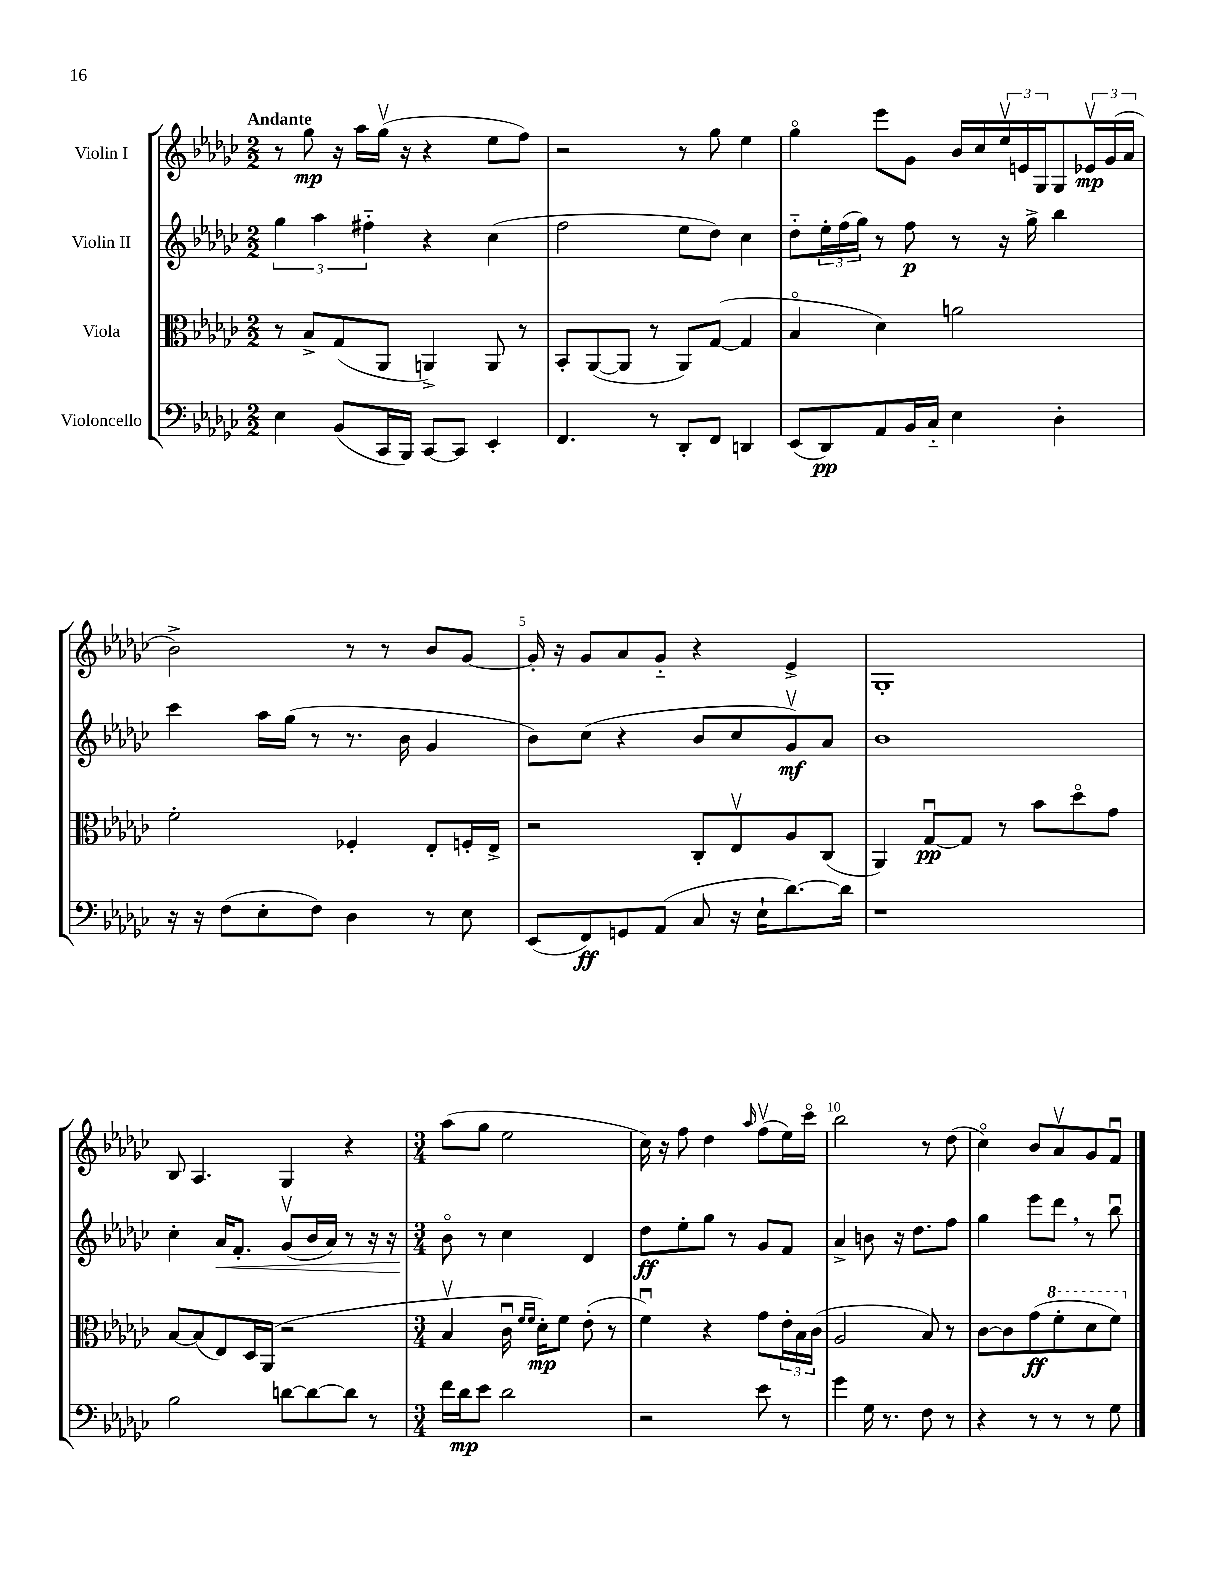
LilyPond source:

<<
\new StaffGroup <<
\new Staff = "s0" \with { instrumentName = "Violin I" } {
    \clef treble \key ges \major \numericTimeSignature \time 2/2 \tempo "Andante"
    r8 ges''8\mp r16 aes''16 ges''16\upbow( r16 r4 ees''8 f''8) |
    r2 r8 ges''8 ees''4 |
    ges''4\flageolet ees'''8 ges'8 bes'16 ces''16 \tuplet 3/2 { ees''16\upbow e'16 ges16 } ges8 \tuplet 3/2 { ees'16\upbow\mp ges'16( aes'16 } |
    bes'2->) r8 r8 bes'8 ges'8~ |
    ges'16-. r16 ges'8 aes'8 ges'8-_ r4 ees'4-> |
    ges1-. |
    bes8 aes4. ges4 r4 |
    \numericTimeSignature \time 3/4 aes''8( ges''8 ees''2 |
    ces''16) r16 f''8 des''4 \grace { aes''16 } f''8\upbow( ees''16) ces'''16\flageolet |
    bes''2 r8 des''8( |
    ces''4\flageolet) bes'8 aes'8\upbow ges'8 f'8\downbow \bar "|." |
}
\new Staff = "s1" \with { instrumentName = "Violin II" } {
    \clef treble \key ges \major \numericTimeSignature \time 2/2
    \tuplet 3/2 { ges''4 aes''4 fis''4-_ } r4 ces''4( |
    f''2 ees''8 des''8) ces''4 |
    des''8-_ \tuplet 3/2 { ees''16-. f''16( ges''16) } r8 f''8\p r8 r16 ges''16-> bes''4 |
    ces'''4 aes''16 ges''16( r8 r8. bes'16 ges'4 |
    bes'8) ces''8( r4 bes'8 ces''8 ges'8\upbow\mf) aes'8 |
    bes'1 |
    ces''4-. aes'16\< f'8.-. ges'8\upbow( bes'16 aes'16) r8 r16 r16 |
    \numericTimeSignature \time 3/4 bes'8\flageolet\! r8 ces''4 des'4 |
    des''8\ff ees''8-. ges''8 r8 ges'8 f'8 |
    aes'4-> b'8 r16 des''8. f''8 |
    ges''4 ees'''8 des'''8 \breathe r8 bes''8\downbow \bar "|." |
}
\new Staff = "s2" \with { instrumentName = "Viola" } {
    \clef alto \key ges \major \numericTimeSignature \time 2/2
    r8 bes8-> ges8( aes,8 a,4->) a,8 r8 |
    bes,8-. aes,8~( aes,8 r8 aes,8) ges8~( ges4 |
    bes4\flageolet des'4) a'2 |
    f'2-. fes4-. ees8-. f16-. ees16-> |
    r2 ces8-. ees8\upbow aes8 ces8( |
    aes,4) ges8~\downbow\pp ges8 r8 bes'8 des''8\flageolet ges'8 |
    bes8~ bes8( ees8) des16 aes,16( r2 |
    \numericTimeSignature \time 3/4 bes4\upbow ces'16\downbow \grace { f'16 f'16 } des'16-.\mp) f'8 ees'8-.( r8 |
    f'4\downbow) r4 ges'8 \tuplet 3/2 { ees'16-. bes16 ces'16( } |
    aes2 bes8) r8 |
    ces'8~ ces'8 ges'8\ff( \ottava #1 f''8-. des''8 f''8) \ottava #0 \bar "|." |
}
\new Staff = "s3" \with { instrumentName = "Violoncello" } {
    \clef bass \key ges \major \numericTimeSignature \time 2/2
    ees4 bes,8( ces,16 bes,,16) ces,8~ ces,8 ees,4-. |
    f,4. r8 des,8-. f,8 d,4 |
    ees,8( des,8\pp) aes,8 bes,16 ces16-_ ees4 des4-. |
    r16 r16 f8( ees8-. f8) des4 r8 ees8 |
    ees,8( f,8\ff) g,8 aes,8( ces8 r16 ees16-! des'8.~) des'16 |
    r1 |
    bes2 d'8~ d'8~ d'8 r8 |
    \numericTimeSignature \time 3/4 f'16 des'16\mp ees'8 des'2 |
    r2 ees'8 r8 |
    ges'4 ges16 r8. f8 r8 |
    r4 r8 r8 r8 ges8 \bar "|." |
}
>>
>>
\layout { \context { \Score \override BarNumber.break-visibility = ##(#f #t #t) barNumberVisibility = #(every-nth-bar-number-visible 5) } }
